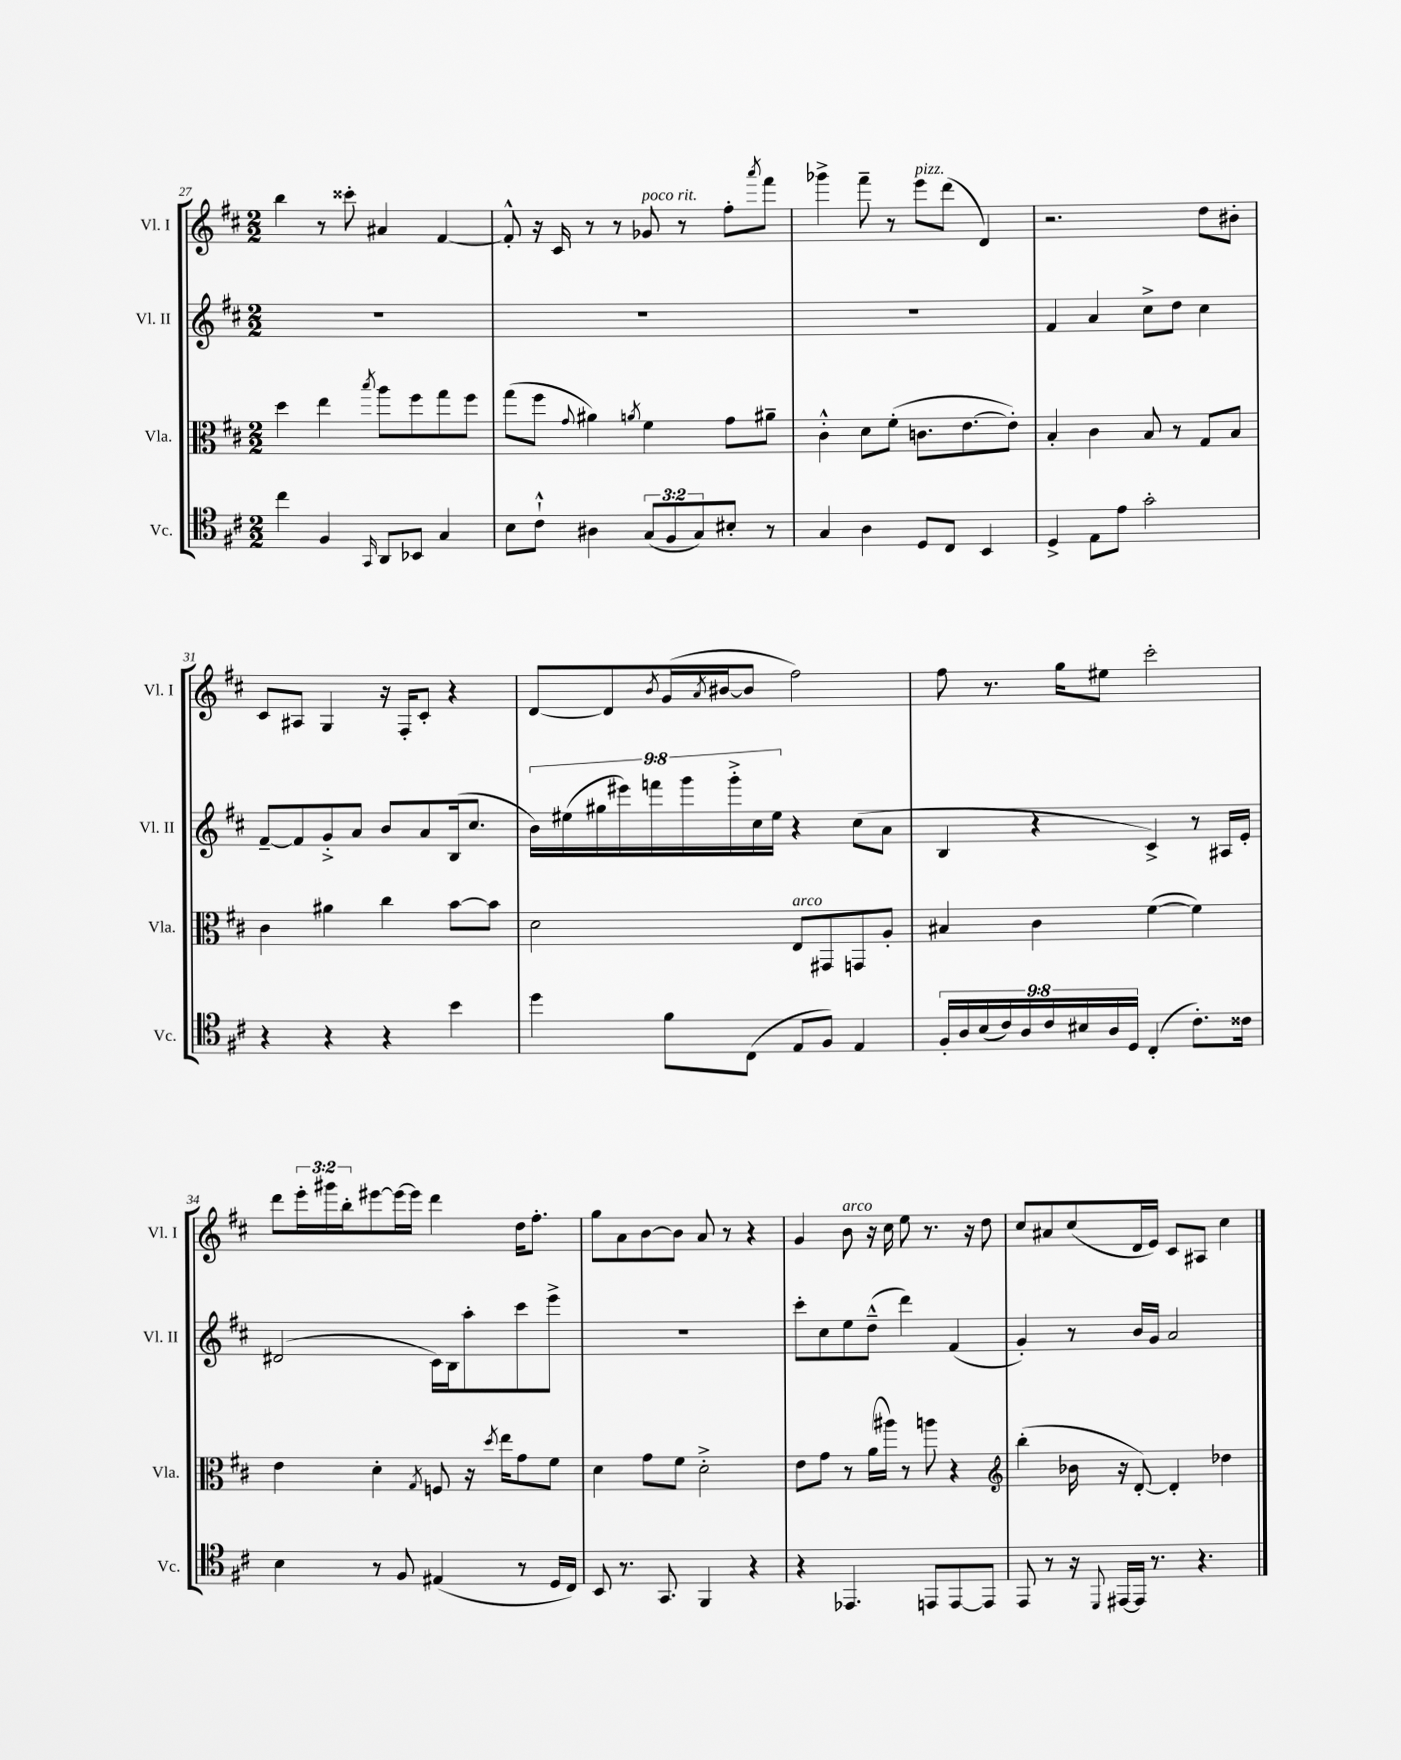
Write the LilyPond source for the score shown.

<<
\new StaffGroup <<
\new Staff = "s0" \with { instrumentName = "Vl. I" shortInstrumentName = "Vl. I" } {
    \clef treble \key d \major \numericTimeSignature \time 2/2 \override Staff.TupletNumber.text = #tuplet-number::calc-fraction-text
    b''4 r8 cisis'''8-. ais'4 fis'4~ |
    fis'8-.-^ r16 cis'16 r8 r8 ges'8^\markup { \italic "poco rit." } r8 fis''8-. \acciaccatura { a'''8 } fis'''8 |
    ges'''4-> fis'''8-- r8 e'''8^\markup { \italic "pizz." } d'''8( d'4) |
    r2. d''8 bis'8-. |
    cis'8 ais8 g4 r16 fis16-. cis'8-. r4 |
    d'8~ d'8 \acciaccatura { b'8 } g'16( \acciaccatura { a'8 } bis'16~ bis'8 fis''2) |
    fis''8 r8. g''16 eis''8 cis'''2-. |
    d'''8 \tuplet 3/2 { e'''16-. gis'''16 b''16-. } eis'''8~ eis'''16~ eis'''16 d'''4 d''16 fis''8.-. |
    g''8 a'8 b'8~ b'8 a'8 r8 r4 |
    g'4 b'8^\markup { \italic "arco" } r16 cis''16 e''8 r8. r16 d''8 |
    cis''8 ais'8 cis''8( d'16 e'16) cis'8 ais8 cis''4 \bar "|." |
}
\new Staff = "s1" \with { instrumentName = "Vl. II" shortInstrumentName = "Vl. II" } {
    \clef treble \key d \major \numericTimeSignature \time 2/2 \override Staff.TupletNumber.text = #tuplet-number::calc-fraction-text
    R1 |
    R1 |
    R1 |
    fis'4 a'4 cis''8-> d''8 cis''4 |
    fis'8~-- fis'8 g'8-.-> a'8 b'8 a'8 b16( cis''8. |
    \tuplet 9/8 { b'16) eis''16( gis''16 eis'''16) f'''16 g'''16 g'''16-.-> cis''16 eis''16 } r4 cis''8( a'8 |
    b4 r4 cis'4->) r8 ais16 e'16-. |
    dis'2( cis'16) b16 a''8-. cis'''8 e'''8-> |
    R1 |
    cis'''8-. cis''8 e''8 d''8---^( d'''4) fis'4( |
    g'4-.) r8 b'16 g'16 a'2 \bar "|." |
}
\new Staff = "s2" \with { instrumentName = "Vla." shortInstrumentName = "Vla." } {
    \clef alto \key d \major \numericTimeSignature \time 2/2
    d''4 e''4 \acciaccatura { b''8 } a''8 fis''8 g''8 fis''8 |
    g''8( fis''8 \appoggiatura { g'8 } ais'4) \acciaccatura { a'8 } fis'4 g'8 ais'8-- |
    cis'4-.-^ d'8 fis'8-.( c'8. e'8.~ e'8-.) |
    b4-. cis'4 b8 r8 g8 b8 |
    cis'4 ais'4 cis''4 b'8~ b'8 |
    d'2 e8^\markup { \italic "arco" } gis,8 g,8 a8-. |
    bis4 cis'4 fis'4~( fis'4) |
    e'4 d'4-. \acciaccatura { g8 } f8 r16 \acciaccatura { d''8 } e''16 g'8 fis'8 |
    d'4 g'8 fis'8 d'2-.-> |
    e'8 g'8 r8 a'16( ais''16) r8 a''8 r4 |
    \clef treble b''4-.( bes'16 r16 d'8~-.) d'4-. des''4 \bar "|." |
}
\new Staff = "s3" \with { instrumentName = "Vc." shortInstrumentName = "Vc." } {
    \clef tenor \key d \major \numericTimeSignature \time 2/2 \override Staff.TupletNumber.text = #tuplet-number::calc-fraction-text
    cis''4 fis4 \grace { g,16 } a,8 bes,8 g4 |
    b8 cis'8-!-^ ais4 \tuplet 3/2 { g8( fis8 g8) } bis8-. r8 |
    g4 a4 d8 cis8 b,4 |
    d4-> e8 e'8 g'2-. |
    r4 r4 r4 b'4 |
    d''4 fis'8 cis8( e8 fis8) e4 |
    \tuplet 9/8 { fis16-. a16 b16( cis'16) a16 cis'16 bis16 a16 d16 } cis4-.( cis'8.-.) cisis'16 |
    b4 r8 fis8 eis4( r8 d16 cis16) |
    b,8 r8. g,8. fis,4 r4 |
    r4 ees,4. e,8 e,8~ e,8 |
    e,8 r8 r16 \appoggiatura { d,8 } eis,16~ eis,16 r8. r4. \bar "|." |
}
>>
>>
\layout { \context { \Score currentBarNumber = #27 } }
